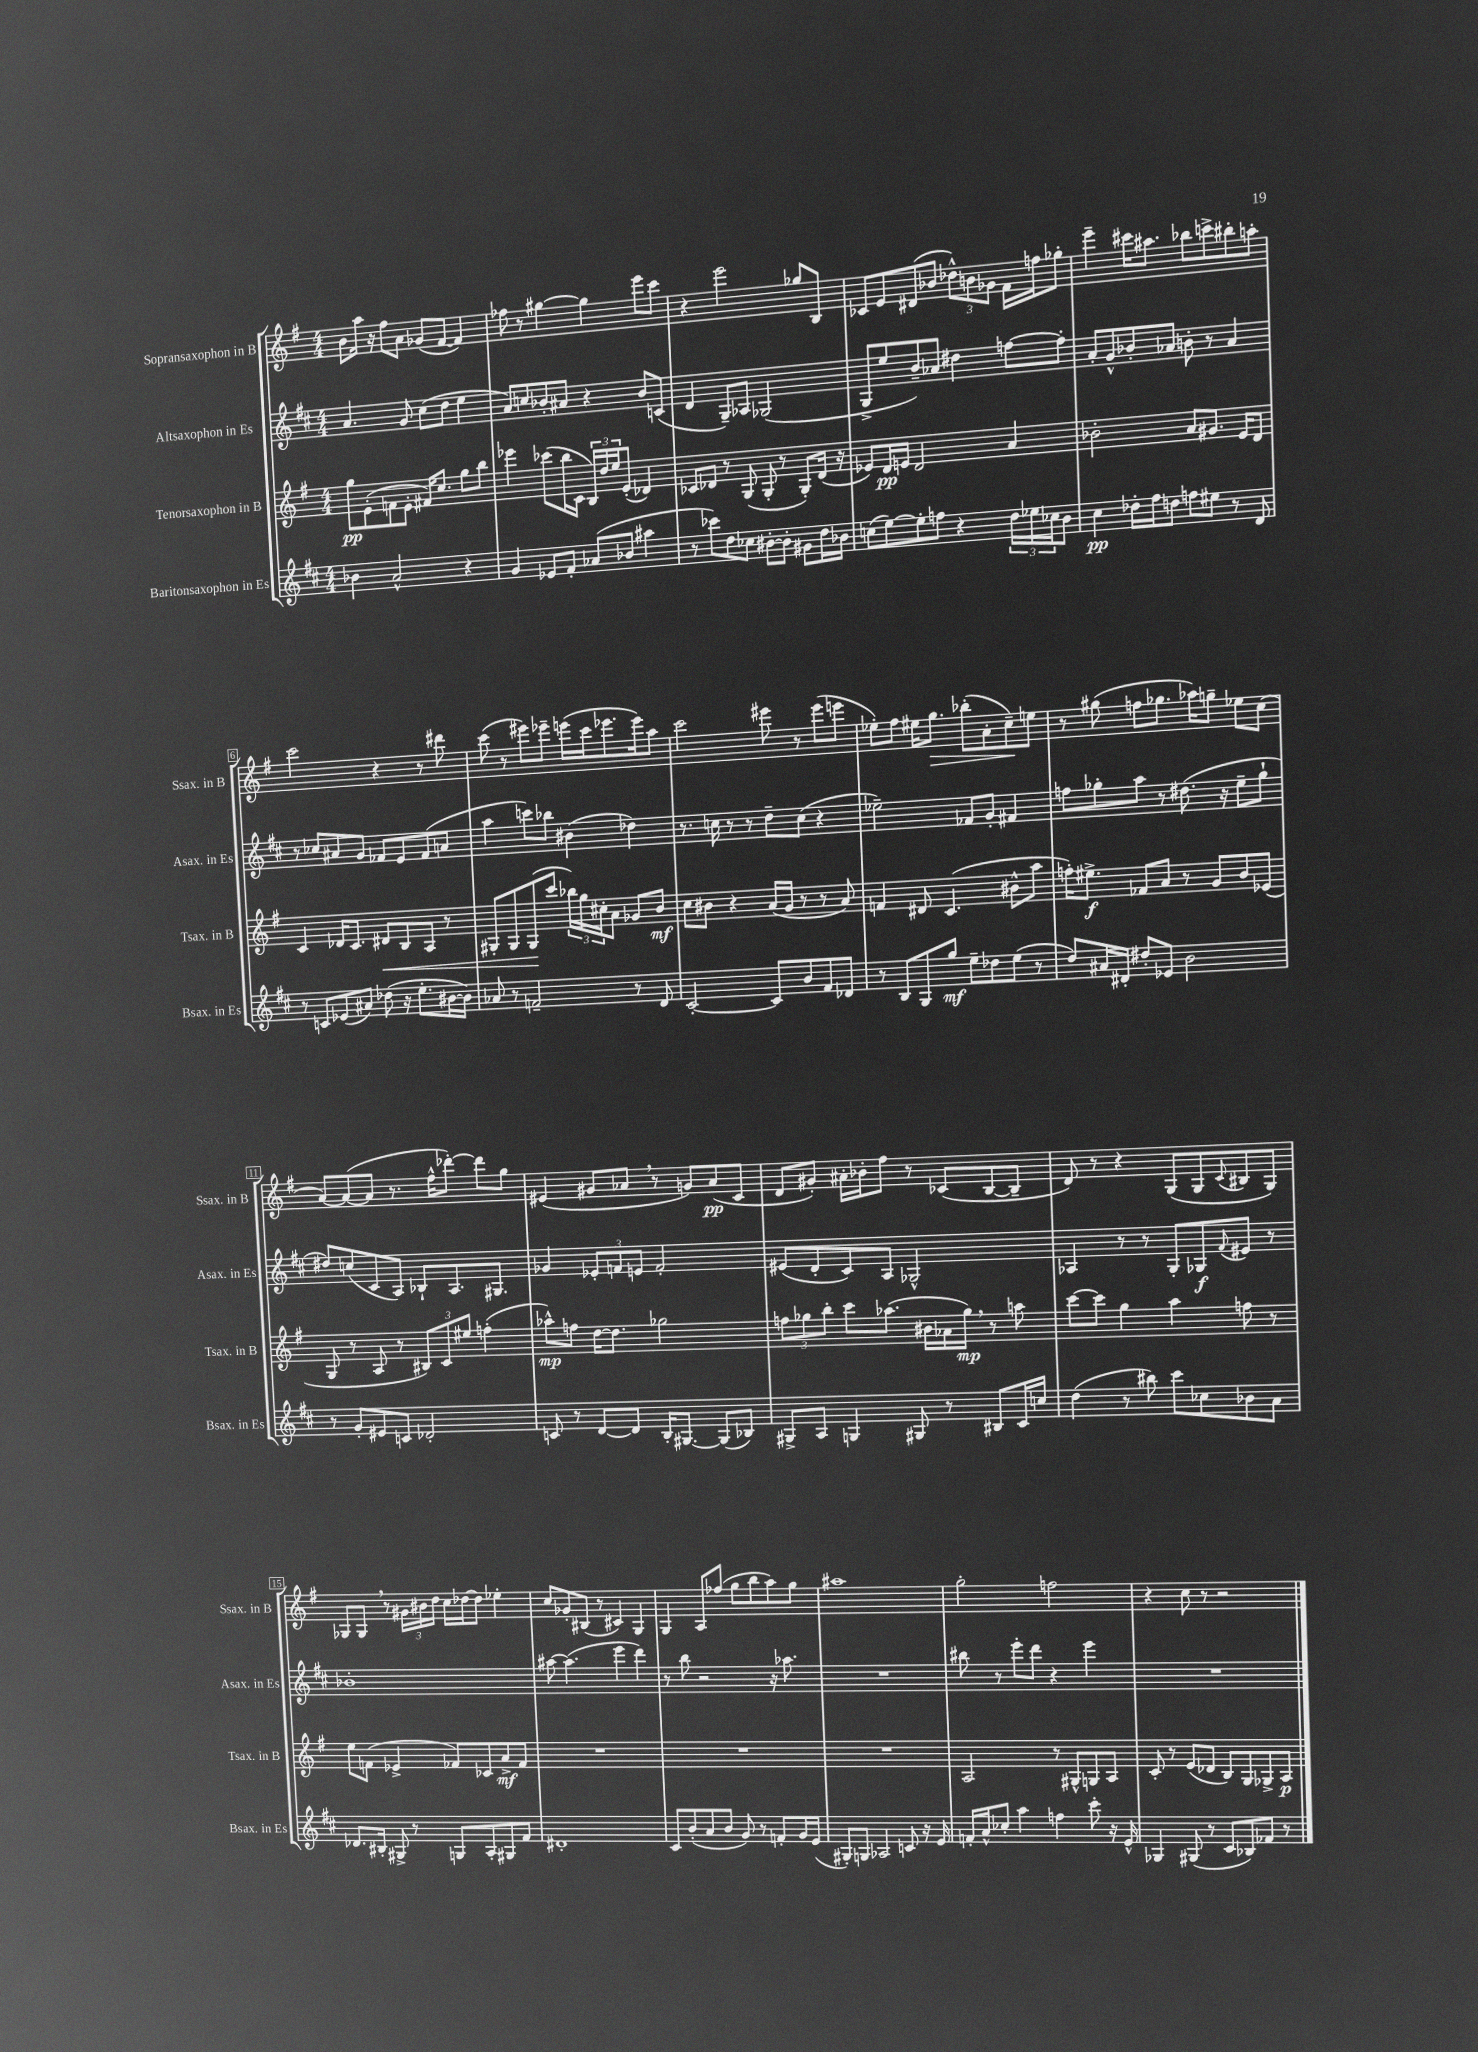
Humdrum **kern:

**kern	**kern	**kern	**kern
*staff4	*staff3	*staff2	*staff1
*clefG2	*clefG2	*clefG2	*clefG2
*k[f#c#]	*k[f#]	*k[f#c#]	*k[f#]
*M4/4	*M4/4	*M4/4	*M4/4
4b-	8gg	4.a	8b
.	(8e'	.	16aa
.	.	.	16r
2a^^	8f	.	8ff#
.	8e'	8g	8a
.	16f#)	(8cc#	(8g-
.	8.cc	.	.
.	.	8dd	[8f#
4r	8gg	4ee	4f#])
.	8bb	.	.
=	=	=	=
4g	4eee-	8a)	8ff-
.	.	8cc	8r
8e-	(8ccc-	8b-'	[4gg#
8f#'	16bb	8a#	.
.	16c	.	.
(8a-	24B)	4r	4gg#]
.	24dd	.	.
.	24ee	.	.
8b-	(8e'	.	.
4aa#	4d-)	8b-	8eee
.	.	(8c	8ccc
=	=	=	=
8r	8c-	4d	4r
8ccc-)	8d-	.	.
8dd	8r	8G~)	2eee
8cc-	(8G	8A-	.
[8b#'	8G'	(2G-	.
8b#']	8r	.	.
8g#	8G')	.	8gg-
16dd	(16d-	.	8B
16b-	16r	.	.
=	=	=	=
(8cc	8e-)	8G^	8c-
[8ee)	16d	8ee	8e
.	16e	.	.
8ee']	2d	8b~)	(8d#
8ff	.	8a-	8b-
4r	.	4dd#	12dd-^^)
.	.	.	12b
.	.	.	12g-
24dd	4a	[8ff	16f#
24ee-	.	.	.
.	.	.	16ff
24cc-	.	.	.
8b	.	8ff']	8gg-'
=	=	=	=
4cc#	2b-'	8a'	4eee~
.	.	8g^^	.
16dd-'	.	8b-'	16ccc#
16ff#	.	.	8.aa#
8dd	.	8a-	.
8ff	8a	8b'	8bb-
8ee#	8.g#	8r	8ccc^
8r	.	4a-	8bb#'
.	16e	.	.
8d	8d	.	8aa'
=	=	=	=
8r	4c	8r	2ccc
8c	.	8cc-	.
(8e-	16d-	8a#	.
.	8.c	.	.
8a#)	.	8g	.
(8dd-	8d#	8f-	4r
16r	8B	8e	.
8.ee'	.	.	.
.	8A	(8f-	8r
[16b#	8r	8a	8ddd#
16b#])	.	.	.
=	=	=	=
8a-	8G#'	4aa	(8ccc
8r	8G#	.	8r
2f~	(8G#	8ccc)	8eee#)
.	8ccc	8bb-	8eee-~
.	24bb-)	(4b#	(16eee
.	24gg	.	.
.	.	.	16ccc
.	24cc#'	.	.
.	8a	.	8.eee-
8r	8g-	4dd-)	.
.	.	.	16eee-)
8d	8b	.	8aa
=	=	=	=
[2c#'	8cc	8.r	2ccc
.	8b#	.	.
.	.	16cc	.
.	4r	8r	.
.	.	8r	.
8c#]	(16a	8dd~	8eee#
.	16g	.	.
8b	8r	(8cc	8r
8f#	8r	4r	(8eee#
8d-	8a)	.	8eee
=	=	=	=
8r	4f	2ee-~)	8ee-')
8B	.	.	8ff#
8G	8d#	.	16ee#
.	.	.	8.gg
8gg	(4.c	.	.
8ee~	.	8f-	(8bb-'
8dd-	.	8g'	8a'
(8ee	8b#^^	4f#	8cc~)
8r	8aa	.	8ee
=	=	=	=
8dd)	16ff')	8ff	8r
.	8.ee#^	.	.
16a#	.	8gg-'	(8gg#
16d#'	.	.	.
8dd#'	8f-	8aa	8ff
8e-	8a	8r	8.gg-
2b	8r	(8.dd#	.
.	.	.	16aa-)
.	8g	.	8gg~
.	.	16r	.
.	8b	8ee~	8ee-
.	(8e-	8gg-`	(8cc
=	=	=	=
8r	8G	8dd#)	[8a)
8g'	8r	(8cc	(8a_
8e#	8A	8c#	8a]
8c	8r	8A)	8.r
2d-'	12B#)	8B-`	.
.	.	.	16ff#^^
.	12c	.	.
.	.	8.A	[8ddd-')
.	12ee#	.	.
.	(4ff'	.	8ddd-]
.	.	8.G#	.
.	.	.	8gg
=	=	=	=
8c	8aa-^^)	4g-	(4e#
8r	8ff	.	.
[8d	[16dd	12e-'	8g#
.	8.dd]	.	.
.	.	12f	.
8d]	.	.	8a-
.	.	12e	.
16B'	2gg-	2f'	8r
[8.G#	.	.	.
.	.	.	8g)
(8G#]	.	.	(8a-
8B-)	.	.	8c
=	=	=	=
8G#^	12ff	(8e#	8d
.	12gg-	.	.
8A	.	8d'	8g#')
.	12bb'	.	.
4G	8ccc	8c#)	16a#'
.	.	.	16b-'
.	(8.aa-	8A	8ff#
8G#	.	2G-^^	8r
.	16b#	.	.
8r	16a-	.	(8c-
.	16gg-)	.	.
8B#	8r	.	[8B
16c#	8aa	.	8B~]
16cc	.	.	.
=	=	=	=
(4dd	[8ccc	4A-	8d)
.	8ccc]	.	8r
8r	4gg	8r	4r
8bb#)	.	8r	.
8ccc#	4aa	8G'	(8G
8cc-	.	8G-	8G
.	.	8qqf#	8qqc
8b-	8ff	8e#	8B#
8a	8r	8r	8G)
=	=	=	=
8.d-	8ee	1b-'	8G-
.	(8f	.	8G-
16B#'	.	.	.
8G#^	4e-^	.	8r
8r	.	.	24g#
.	.	.	24b#
.	.	.	24dd
8G	8f-)	.	16cc
.	.	.	[16dd-
8A'	8c-	.	8dd-]
8G#	8a^	.	4ee-'
8f#	8f-	.	.
=	=	=	=
1d#'	1r	[8aa#	8cc
.	.	(4.aa#]	8g-'
.	.	.	(8B#
.	.	.	8r
.	.	4eee	4c#)
.	.	4ddd)	4G
=	=	=	=
8c#	1r	8r	4G
(8b'	.	8bb	.
8a	.	2r	8A
8b	.	.	(8ff-
8g)	.	.	8gg
8r	.	.	8bb
8f'	.	16r	8aa)
.	.	8.aa-	.
16g	.	.	8gg
(16e	.	.	.
=	=	=	=
8G#')	1r	1r	1aa#
8G	.	.	.
2A-	.	.	.
8c	.	.	.
16r	.	.	.
16e	.	.	.
=	=	=	=
16f'	2A	8bb#	2gg'
16a^^	.	.	.
8cc-'	.	8r	.
4aa	.	8eee'	.
.	.	8ddd	.
4ff	8r	4r	2ff
.	8G#^^	.	.
8ccc#'	8G	4eee	.
16r	8A	.	.
16e^^	.	.	.
=	=	=	=
4G-	8c'	1r	4r
.	8r	.	.
(8G#	(8e	.	8cc
8r	8d-	.	8r
8c#	8B)	.	2r
8B-)	8G	.	.
8f-	8G-^	.	.
8r	8A	.	.
==	==	==	==
*-	*-	*-	*-
